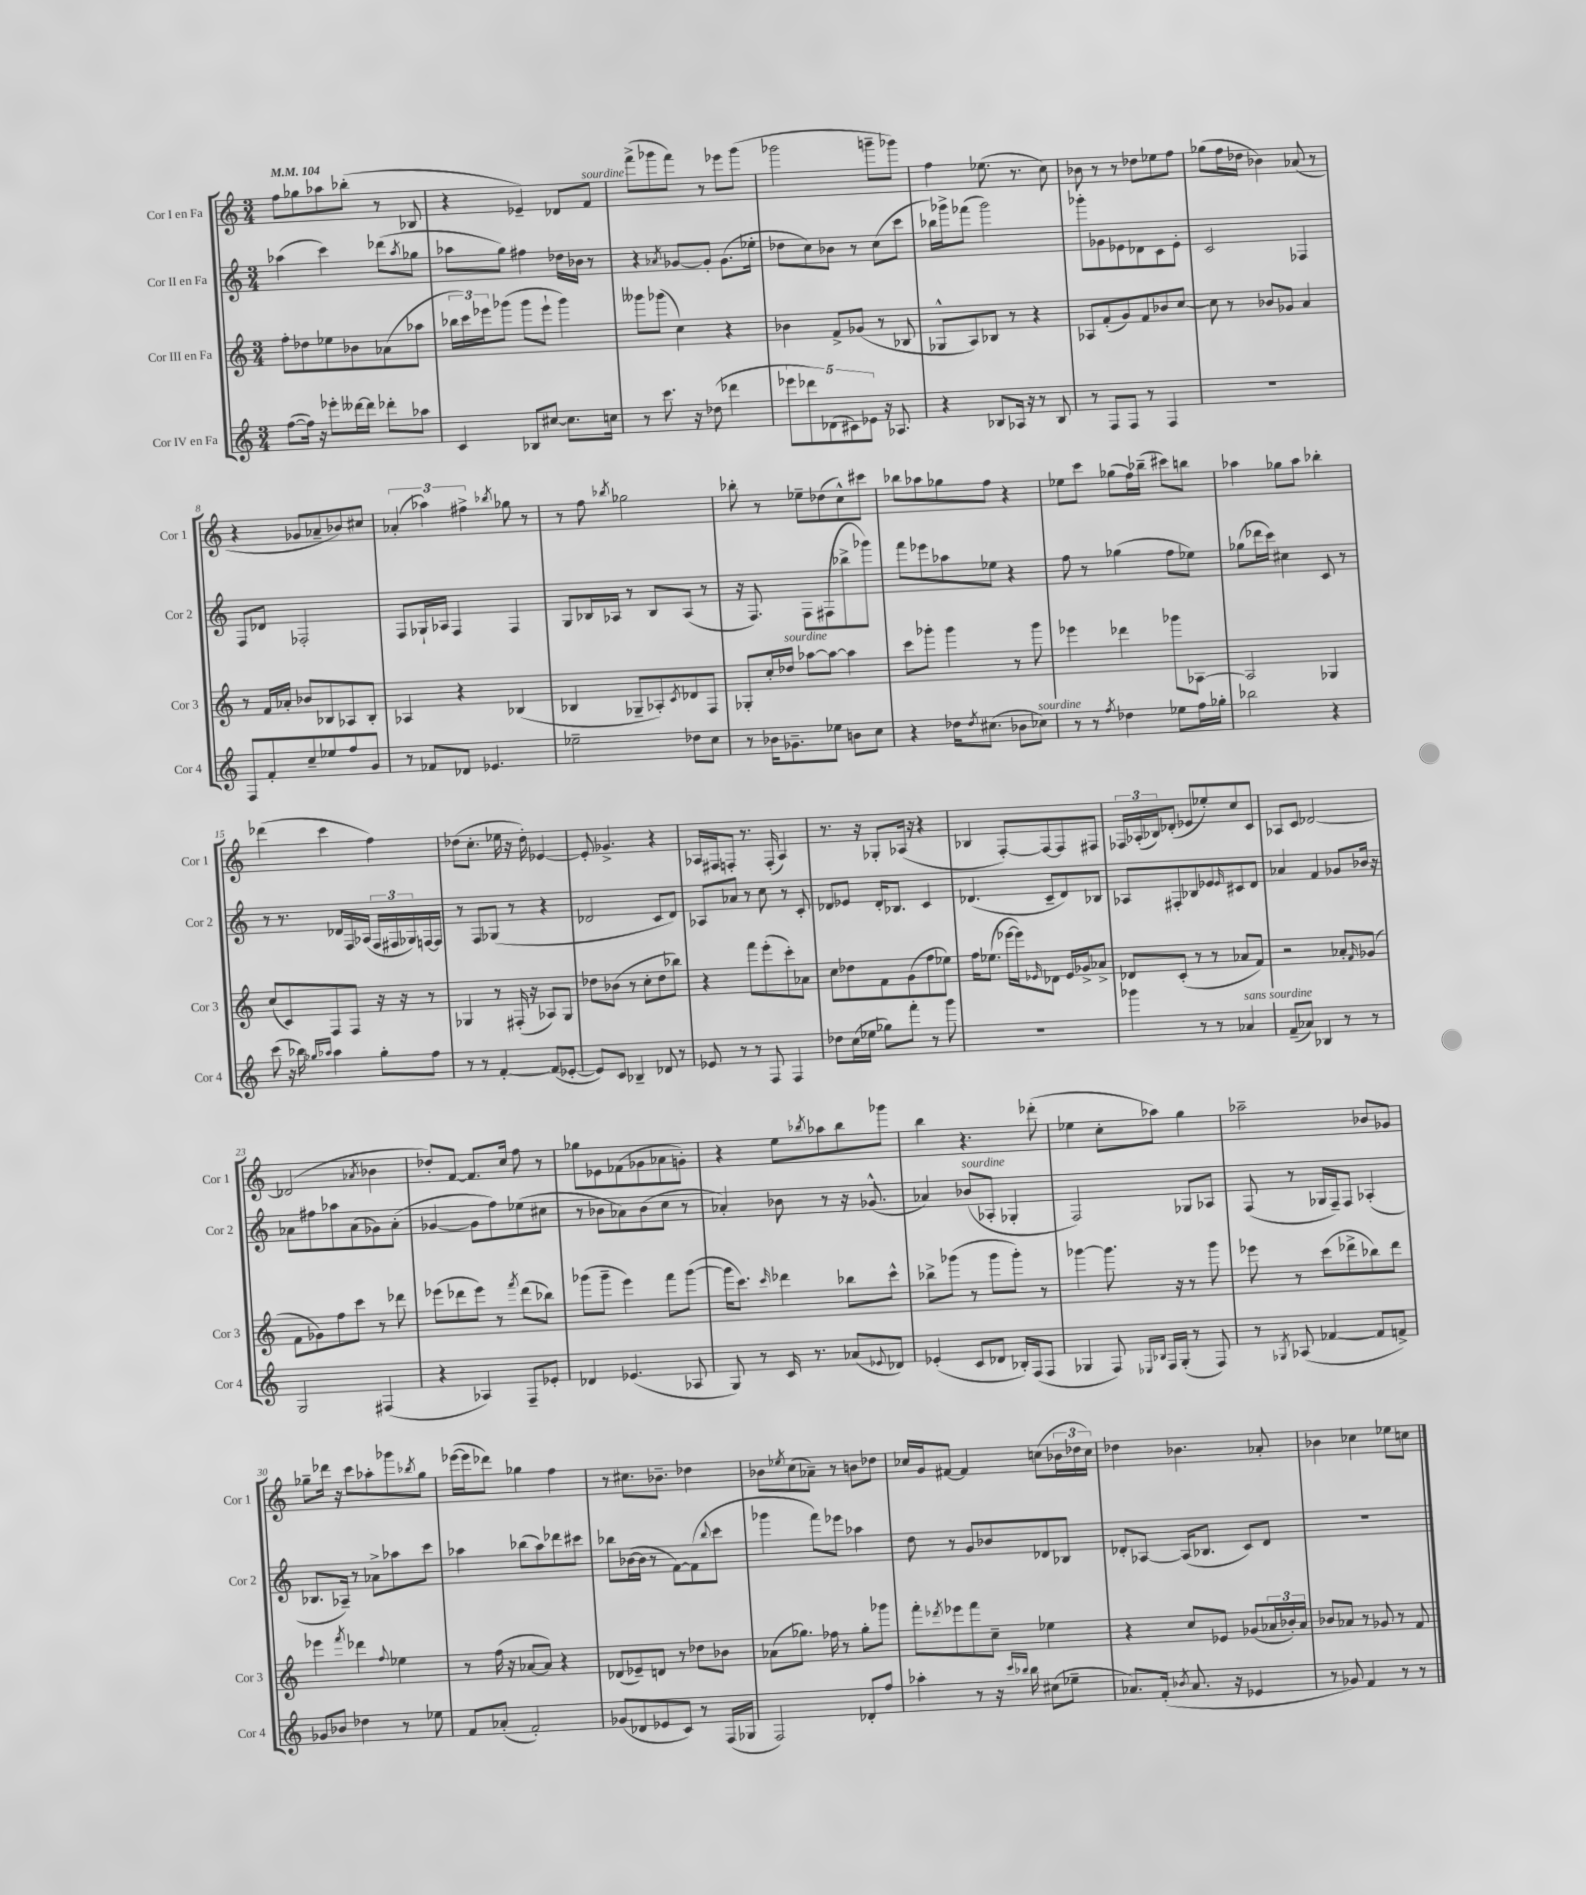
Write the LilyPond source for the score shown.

<<
\new StaffGroup <<
\new Staff = "s0" \with { instrumentName = "Cor I en Fa" shortInstrumentName = "Cor 1" } {
    \clef treble \key c \major \numericTimeSignature \time 3/4 \tempo 4 = 104
    f''8 ges''8 aes''8 bes''8-.( r8 bes8 |
    r4 ees'4--) des'8 f'8^\markup { \italic "sourdine" } |
    f'''8->( ges'''8 f'''8) r8 ees'''8 ges'''8( |
    ges'''2 g'''8-- ges'''8) |
    f''4 ees''8.( r8. c''8) |
    bes'8 r8 r8 des''8 ees''8 f''8 |
    ges''8( f''16 des''16 bes'4) aes'8( r8 |
    r4 ges'8 aes'8-- bes'8) cis''8 |
    \tuplet 3/2 { aes'4-.( aes''4) fis''4-> } \acciaccatura { bes''8 } ges''8 r8 |
    r8 f''8 \acciaccatura { bes''8 } ges''2 |
    bes''8-. r8 ees''8-- des''8( c''8-^) cis'''8 |
    bes''8 aes''8 ges''8 f''8 r4 |
    ees''8 c'''8 ges''8( f''16) bes''16--( cis'''8) b''8 |
    aes''4 ges''8 aes''8 bes''4-. |
    des'''4( c'''4 f''4) |
    des''8( c''8.-. ees''16 r16 des''16-.) ees'4~ |
    ees'8-. ges'4.-> r4 |
    aes16 fis16 f8-. r8. f16-.( aes4) |
    r8. r16 ges8-. aes16( r16 r4 |
    bes4 f8~-.) f8~ f8 fis8 |
    \tuplet 3/2 { fes16 aes16-.( bes16) } des'8-.( ees'8 ees''8-.) c''8 c'8 |
    aes8 c'8 des'2~ |
    des'2( \acciaccatura { aes'8 } bes'4 |
    des''8-.) f'8~ f'8. c''16 f''8 r8 |
    ges''8 ees'8 fes'8( ges'8 aes'8 g'8-.) |
    r4 e''8 \acciaccatura { bes''8 } aes''8 bes''8 ges'''8 |
    b''4 r4. des'''8-.( |
    ees''4 c''8-. aes''8) g''4 |
    aes''2-- bes'8 ges'8 |
    ges''8-- des'''16 r16 c'''8 aes''8-. ges'''8 \acciaccatura { bes''8 } ges''8 |
    ees'''16~( ees'''16 des'''8) ges''4 f''4 |
    r8 cis''8. bes'8.-- des''4 |
    bes'8 \acciaccatura { ees''8 } c''8( aes'8--) r8 b'8 des''8 |
    ces''16 g'16 fis'8~ fis'4 c''8( \tuplet 3/2 { bes'16 des''16 c''16) } |
    des''4 bes'4. aes'8-. |
    bes'4 ces''4 ees''8 c''8 \bar "|." |
}
\new Staff = "s1" \with { instrumentName = "Cor II en Fa" shortInstrumentName = "Cor 2" } {
    \clef treble \key c \major \numericTimeSignature \time 3/4
    aes''4( c'''4) des'''8( \acciaccatura { aes''8 } ges''8 |
    aes''8 g''8) fis''4 des''16 bes'16 r8 |
    r4 \acciaccatura { aes'8 } ges'8~ ges'8-. ges'8.( ees''16-. |
    des''8 c''8) bes'8 r8 c''8( c'''8 |
    bes''16) ges'''16-> fes'''8( ges'''2) |
    ges'''8-. ges'8 ees'8 des'8 c'8 ees'8-. |
    c'2 fes4 |
    f8 des'8 fes2-. |
    f8 ges16-! aes16 f4 f4 |
    g8 bes16 aes16 r8 bes8 aes8( r8 |
    r16 f8.) f8 fis8( bes''8-> ges'''8) |
    f'''8 ees'''8 aes''8 ees''8 r4 |
    f''8 r8 ges''4( f''8 ees''8) |
    ges''8( des'''16 c'''16) cis''4 c'8 r8 |
    r8 r8. des'16 f16 aes16( \tuplet 3/2 { f16 fis16 ges16) } f16~ f16 |
    r8 f8 ges8( r8 r4 |
    des'2 c'8 des'8) |
    aes8 aes'8 r8 c''8 r8 c'8-. |
    des'8 ees'8 des'16-. bes8. c'4 |
    des'4.( c'8-- des'8) bes8 |
    aes8 fis8-. bes8 ees'8 \grace { ees'16 } cis'8 d'8 |
    aes'4 f'4 ges'8 bes'16 r16 |
    aes'8 fis''8 aes''8 aes'8( ges'8) aes'8-.( |
    ges'4~ ges'8 f''8) ees''8( cis''8 |
    r8 bes'8 aes'8) bes'8( c''8 r8 |
    aes'4-.) bes'8 r8 r16 ges'8.-^( |
    aes'4) bes'8^\markup { \italic "sourdine" }( aes8-. ges4-. |
    f2) ges8 aes8 |
    f8( r8 ges16 f16--) f8 aes4-.( |
    bes8. aes16--) r8 aes'8-> aes''8 c'''8 |
    aes''4 bes''8( aes''8) des'''8 cis'''8 |
    bes''8 bes'16~( bes'16 r8 f'8~) f'8( \appoggiatura { bes''8 } c'''8 |
    ges'''4 f'''8) ees'''8 aes''4 |
    d''8 r8 g'8 bes'8 des'8 bes8 |
    des'8-. aes8~ aes16( bes8. c'8) des'8 |
    R2. \bar "|." |
}
\new Staff = "s2" \with { instrumentName = "Cor III en Fa" shortInstrumentName = "Cor 3" } {
    \clef treble \key c \major \numericTimeSignature \time 3/4
    f''8-. des''8 ees''8 bes'8 aes'8( aes''8 |
    \tuplet 3/2 { bes''16 c'''16) ees'''16 } ges'''8( ges'''8 ees'''8-! ges'''4) |
    geses'''8 ges'''8( c''4) r4 |
    bes'4 f'8-> ges'8( r8 bes8 |
    ges8-^ a8) bes8 r8 r4 |
    aes8 f'8-.( g'8) f'8 bes'8 c''8~ |
    c''8 r8 bes'8 ges'8 a'4 |
    r8 f'16 aes'16-. bes'8 bes8 aes8 bes8-. |
    aes4 r4 bes4( |
    bes4 ges8-- aes8-.) \acciaccatura { c'8 } des'8 f8 |
    ges8-. c''16-. des''16^\markup { \italic "sourdine" } aes''8~ aes''8~ aes''4 |
    c'''8 ges'''8-. ges'''4 r8 ges'''8 |
    ees'''4 des'''4 ges'''8 aes8~ |
    aes2 ges4 |
    c''8( c'8) f8 f8 r16 r16 r8 |
    ges4 r8 fis16-.( r16 aes8) ges8 |
    des''8 bes'8( r8 c''8-. des''8 bes''8) |
    r4 f'''8 e'''8-.( c'''8-.) aes'8 |
    c''8 des''8 f'8 g'8( f''8 ees''8) |
    f''16 ees''8.( ees'''16~ ees'''16) \grace { ees'16 } des'8 ees'16 ges'16-> aes'8-> |
    des'8 c'8-.( r8 r8 aes'8 f'8) |
    r2 aes'8-. \grace { f'16 } ges'8( |
    f'8 ges'8) f''8 c'''8 r8 des'''8 |
    ees'''8( des'''8 ees'''8) r8 \acciaccatura { f'''8 } des'''8( bes''8) |
    ges'''8( ges'''8-- e'''4) f'''8 ges'''8~( |
    ges'''16 c'''8.) \grace { c'''16 } des'''4 bes''8 c'''8-^ |
    bes''8-> ges'''8( r8 ges'''8 ges'''8-.) r8 |
    ges'''4~ ges'''8. r16 r8 ges'''8 |
    ees'''8 r8 c'''8( des'''8-> bes''8) des'''8 |
    ees'''4 \acciaccatura { f'''8 } des'''4 \appoggiatura { f''8 } ees''4 |
    r8 f''16( r16 aes'8~ aes'8) r4 |
    des'8( ees'8--) d'8 r8 des''8 bes'8 |
    aes'8( ges''8.) fes''16 r8 ges''8-. ges'''8 |
    f'''8-. \acciaccatura { des'''8 } ees'''8 f'''8 c''8-- ees''4 |
    r4 c''8 ees'8 ges'8( \tuplet 3/2 { aes'16 bes'16-.) aes'16 } |
    bes'8 aes'8 r8 ges'8 r8 f'8 \bar "|." |
}
\new Staff = "s3" \with { instrumentName = "Cor IV en Fa" shortInstrumentName = "Cor 4" } {
    \clef treble \key c \major \numericTimeSignature \time 3/4
    f''8~( f''16) r16 ees'''8-. deses'''16~ deses'''16 des'''8-. aes''8 |
    c'4 bes8 cis''8~ cis''8. c''16 |
    r8 c'''8. r16 des''8( des'''4 |
    \tuplet 5/4 { ees'''8 des'''8) des'8( cis'8) ees'8 } r16 aes8. |
    r4 bes8 aes16 r16 r8 bes8 |
    r8 f8 f8 r8 f4 |
    R2. |
    f8 f'8-. c''8-- ees''8 f''8 g'8 |
    r8 fes'8 des'8 ees'4. |
    ees''2-- des''8 c''8 |
    r8 bes'16 ges'8.-- ees''8 b'8 c''8 |
    r4 des''16 \acciaccatura { des''8 } cis''8.( bes'8 ces''8^\markup { \italic "sourdine" }) |
    r8 r8 \acciaccatura { f''8 } des''4 ees''8 f''16 ges''16-. |
    bes''2 r4 |
    c'''8( r16 bes''16) \grace { ges''16 aes''16 } aes''4 ges''8-. f''8 |
    r8 r8 f'4~-. f'8( ees'8~-. |
    ees'8) c'8 bes4-- des'8 r8 |
    ees'8 r8 r8 f8 f4 |
    des''8 c''16( ees''16 ges''8) f'''8-. r8 g'''8 |
    R2. |
    ges'''4 r8 r8 aes'4^\markup { \italic "sans sourdine" } |
    f'8--( aes'8) bes4 r8 r8 |
    g2 fis4( |
    r4 aes4) f8-- ees'8-. |
    des'4 ees'4.( aes8 |
    g8) r8 c'16 r8. aes'8( \appoggiatura { ees'8 } des'8) |
    ees'4-.( c'8 des'8 bes16-.) f16( f8 |
    ges4 f8) \grace { ees16 bes16 } f16 ges16-.( r8 f8) |
    r8 \acciaccatura { ges8 } aes8( fes'4~ fes'8 f'8->) |
    ges'8 bes'8 des''4 r8 ees''8 |
    f'8 aes'8-.( f'2-.) |
    ges'8( des'8 ees'8 c'8) r8 f16( ges16 |
    f2) des'8-. f''8 |
    aes''4-. r8 r16 \grace { c'''16 bes''16 } bes''16 cis''8( ees''8-- |
    aes'8.) f'16-.( \acciaccatura { bes'8 } aes'8. r16 ees'4 |
    r8 ges'8) f'4 r8 r8 \bar "|." |
}
>>
>>
